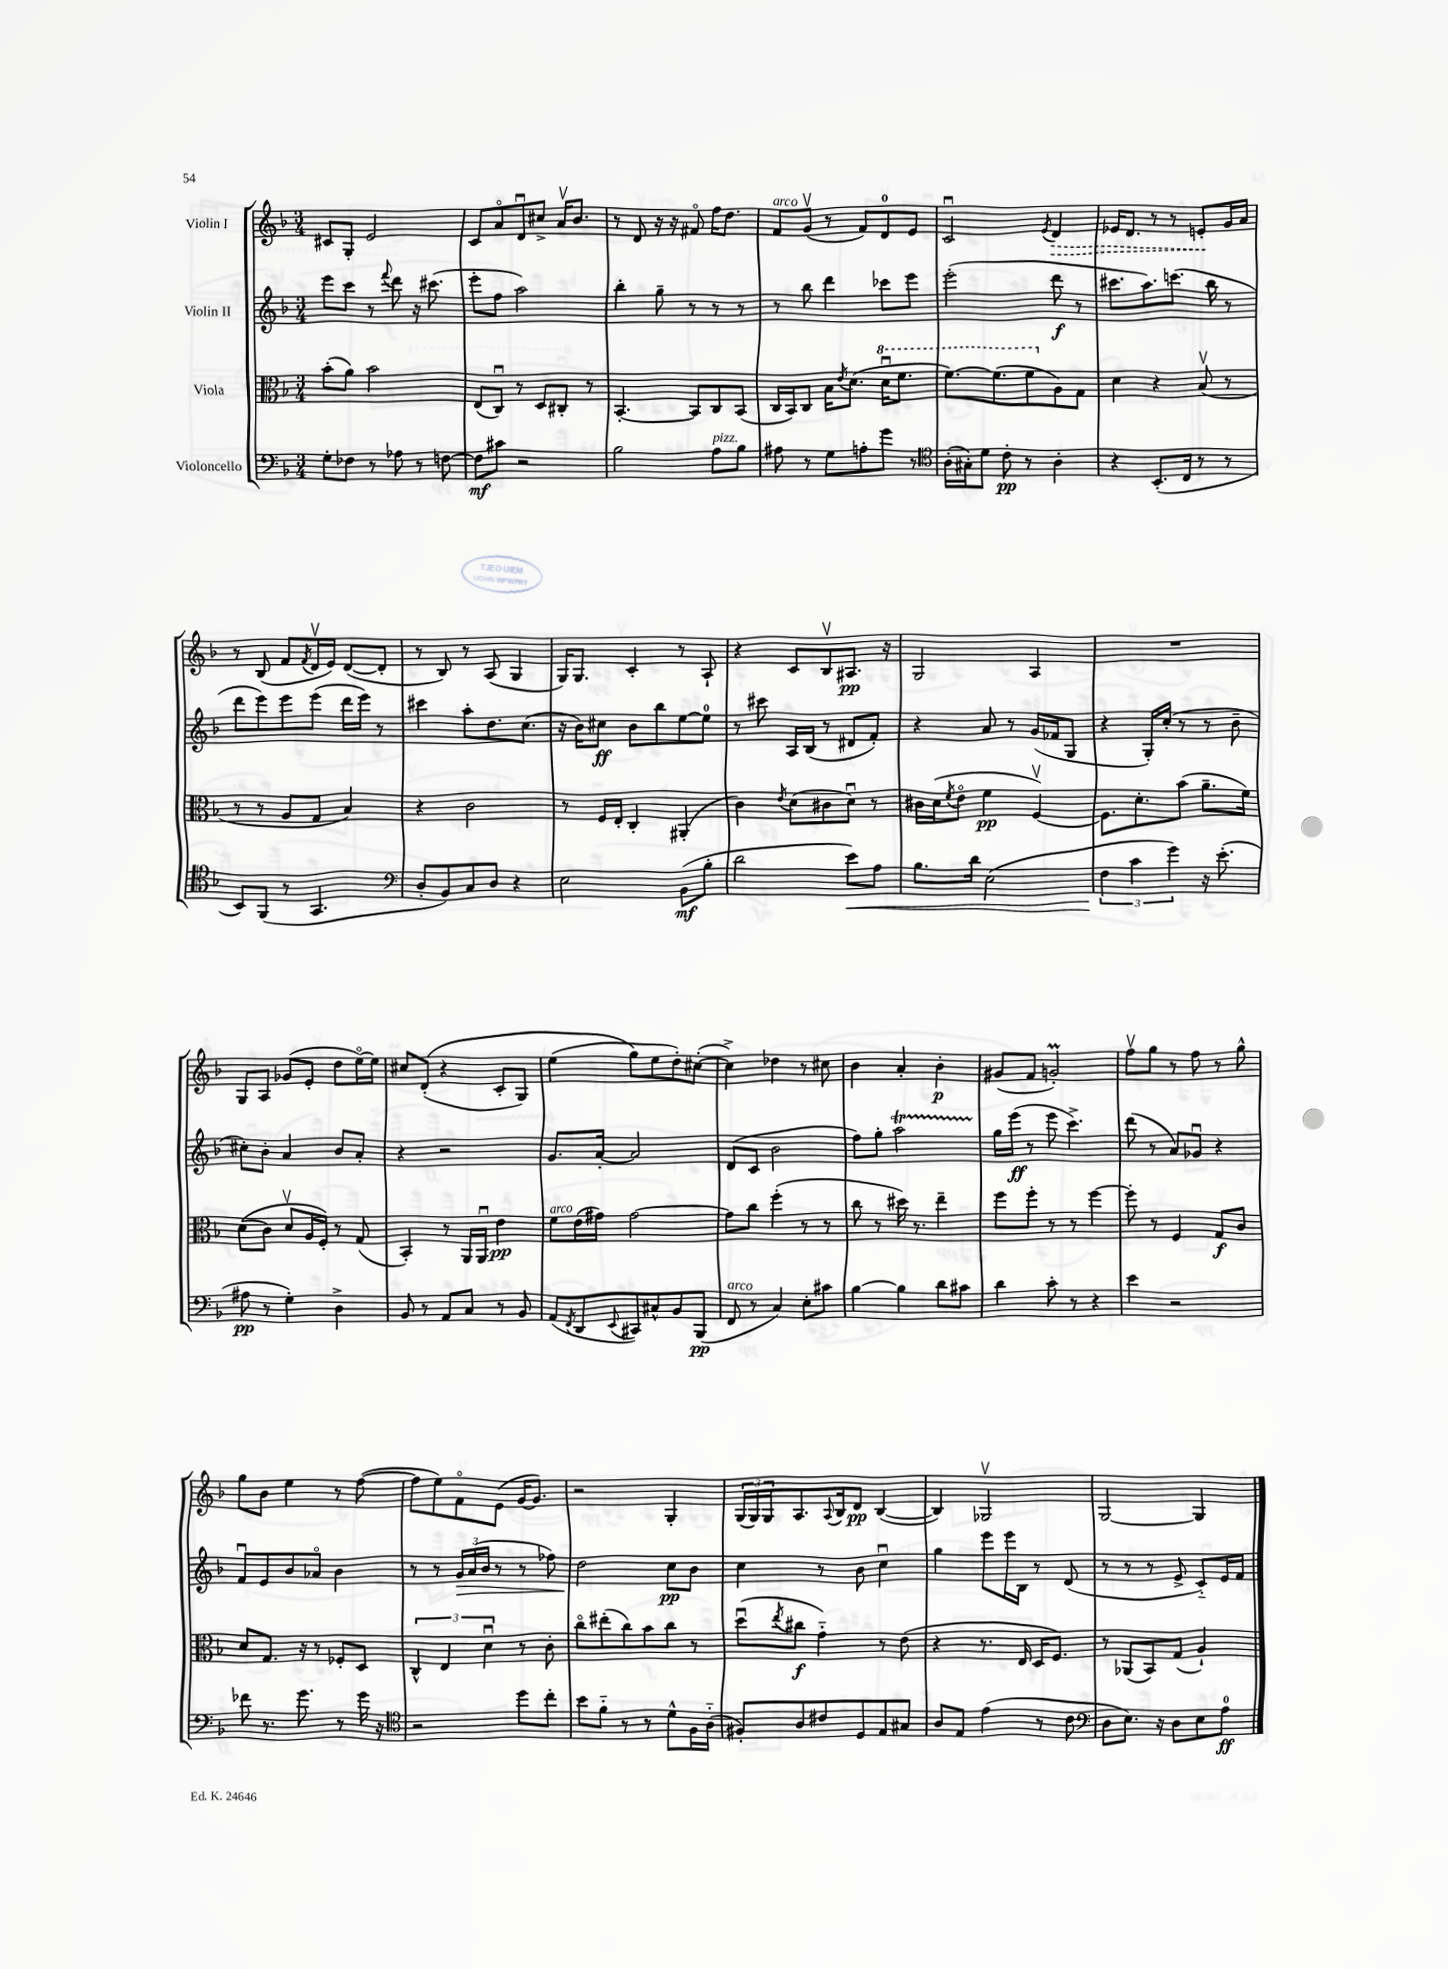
<<
\new StaffGroup <<
\new Staff = "s0" \with { instrumentName = "Violin I" } {
    \clef treble \key f \major \numericTimeSignature \time 3/4
    cis'8 g8-. e'2 |
    c'8 a'8\flageolet d'8\downbow cis''8-> a'16\upbow bes'8. |
    r8 d'8 r16 r16 fis'8\flageolet f''16 d''8. |
    f'8^\markup { \italic "arco" } g'8\upbow( r8 f'8) d'8-0 e'8 |
    c'2\downbow \acciaccatura { e'8 } \once \override Hairpin.style = #'dashed-line d'4\> |
    ees'16 d'8. r8 r8 e'8-.\! g'16 a'16 |
    r8 bes8( f'8 \acciaccatura { f'8 } d'16\upbow e'16) d'8~( d'8-. |
    r8 bes8) r8 a8( g4 |
    g16) g8. c'4-. r8 a8-! |
    r4 c'8 bes8\upbow ais8.\pp r16 |
    g2 a4 |
    R2. |
    g8 a8 ges'8( e'8-. d''8 e''16~\flageolet) e''16 |
    cis''8 d'8-.(\( r4 c'8-. g8) |
    e''4( g''8\) e''8 d''8-.) cis''8~-.( |
    cis''4->) des''4 r8 cis''8 |
    bes'4 a'4-. bes'4-.\p |
    gis'8( f'8 g'2-.\prall) |
    f''8\upbow g''8 r8 f''8 r8 g''8-^ |
    g''8 bes'8 e''4 r8 f''8~( |
    f''8 e''8) f'8\flageolet e'8( g'16~ g'8.) |
    r2 g4-. |
    \tuplet 3/2 { g16( g16) g16 } a8. \appoggiatura { a8 } bes16 d'8\pp bes4~( |
    bes4) ges2\upbow |
    g2~ g4 \bar "|." |
}
\new Staff = "s1" \with { instrumentName = "Violin II" } {
    \clef treble \key f \major \numericTimeSignature \time 3/4
    e'''8 c'''8 r8 \appoggiatura { f'''8 } d'''8 r16 cis'''8.( |
    e'''8-. f''8 a''2) |
    bes''4-. g''8-- r8 r8 r8 |
    r8 bes''8 d'''4 ces'''8 e'''8 |
    e'''2-.( d'''8\f r8 |
    cis'''8. a''8.) c'''8.( bes''16 r8 |
    d'''8 e'''8) e'''8 e'''8( d'''16 e'''16) r8 |
    cis'''4 a''8-. d''8. c''8.( |
    r16 bes'16) cis''8\ff bes'8 bes''8 e''8~ e''8-0 |
    r8 cis'''8 a16 bes16( r8 dis'8 f'8-.) |
    r4 a'8 r8 g'16( fes'16 g8 |
    r4 g16-.) c''16-.( r8 r8 bes'8-- |
    cis''8-.) bes'8-. a'4 bes'8 a'8-. |
    r4 r2 |
    g'8. a'16~-. a'2 |
    d'8( c'8 bes'2 |
    f''8) g''8-. a''2\startTrillSpan |
    g''16\stopTrillSpan e'''16\ff( r8 e'''8 c'''4.->) |
    d'''8( r8 a'8) ges'8\downbow r4 |
    f'8\downbow e'8 bes'8 aes'8\flageolet bes'4 |
    r8 r8 \tuplet 3/2 { g'16\> a'16( bes'16 } r8 r8 fes''8) |
    d''2\! c''8\pp bes'8 |
    c''4 r8 bes'8 c''4\downbow |
    g''4 e'''8 e'''16 bes16 r8 d'8( |
    r8 r8 r8 e'8-> c'8-_) e'16 f'16 \bar "|." |
}
\new Staff = "s2" \with { instrumentName = "Viola" } {
    \clef alto \key f \major \numericTimeSignature \time 3/4
    bes'8-.( a'8) bes'2 |
    e8( c8\downbow) r8 d8 cis8-. r8 |
    bes,4.~-. bes,8 c8 bes,8( |
    c16 bes,16) c8 bes16 \acciaccatura { e'8 } d'8.( \ottava #1 d''16\downbow f''8. |
    f''8.~) f''8.( f''8 \ottava #0 a8) g8 |
    d'4 r4 bes8\upbow( r8 |
    r8 r8 a8 g8 bes4) |
    r4 c'2 |
    r8 f16 e16-. c4-. ais,4-.( |
    c'4) \acciaccatura { e'8 } d'8( cis'8 d'8\downbow) r8 |
    cis'16 d'16( \acciaccatura { f'8 } e'8\flageolet f'4\pp f4~\upbow) |
    f8. d'8.-. bes'8( a'8.-- f'16) |
    d'8(\( c'8) d'8\upbow a16 f16-.\) r8 g8( |
    bes,4-.) r8 a,16 a,16\downbow e'4\pp |
    f'8^\markup { \italic "arco" } e'16( gis'16) gis'2~ |
    gis'8 c''8 f''4-.( r8 r8 |
    c''8 r8 dis''16) r8. e''4-- |
    f''8 f''8-. r8 r8 f''4~ |
    f''8-. r8 f4 g8\f c'8 |
    d'8 g8. r16 r8 fes8-. d8 |
    \tuplet 3/2 { c4-^ e4 d'4\downbow } r8 c'8-. |
    c''8\flageolet eis''8-.( c''8) bes'8 c''8 r8 |
    d''8\downbow( \acciaccatura { e''8 } cis''8\f g'4-_) r8 e'8( |
    r4 r8. e16 d16 f8.) |
    r8 aes,8( bes,8) g8( a4-!) \bar "|." |
}
\new Staff = "s3" \with { instrumentName = "Violoncello" } {
    \clef bass \key f \major \numericTimeSignature \time 3/4
    g8-. fes8 r8 aes8 r8 f8~ |
    f8\mf cis'8 r2 |
    bes2 a8^\markup { \italic "pizz." } bes8 |
    ais8 r8 g8 a8-. g'8 r8 |
    \clef tenor a16-.( gis16-.) d'8 c'8-.\pp r8 a4-. |
    r4 bes,8.-.( c16 r8 r8 |
    bes,8) f,8( r8 g,4. |
    \clef bass d8-. bes,8) c8 d8 r4 |
    e2 bes,8\mf( bes8-. |
    d'2 e'8\<) a8 |
    bes8. d'16 e2( |
    \tuplet 3/2 { f4\! c'4 g'4) } r16 e'8.-.( |
    ais8\pp r8 g4-.) d4-> |
    bes,8 r8 a,8 c8 r8 bes,8 |
    a,8( \acciaccatura { f,8 } d,8 \appoggiatura { e,8 } cis,8) cis8-^ bes,8 bes,,8\pp( |
    f,8^\markup { \italic "arco" } r8 c4) e8-. cis'8 |
    bes4~ bes4 d'8 cis'8 |
    d'4 c'8-. r8 r4 |
    e'4 r2 |
    fes'8 r8. g'8. r8 g'16 r16 |
    \clef tenor r2 d''8 c''8-. |
    bes'8 f'8-_ r8 r8 d'8-^ f16 a16-_( |
    fis8-.) a8 cis'8 d8 e8 gis8 |
    a8 e8 e'4( r8 c'8 |
    \clef bass d8 e8.) r16 d8 e8 a8-0\ff \bar "|." |
}
>>
>>
\layout { \context { \Score \remove "Bar_number_engraver" } }
